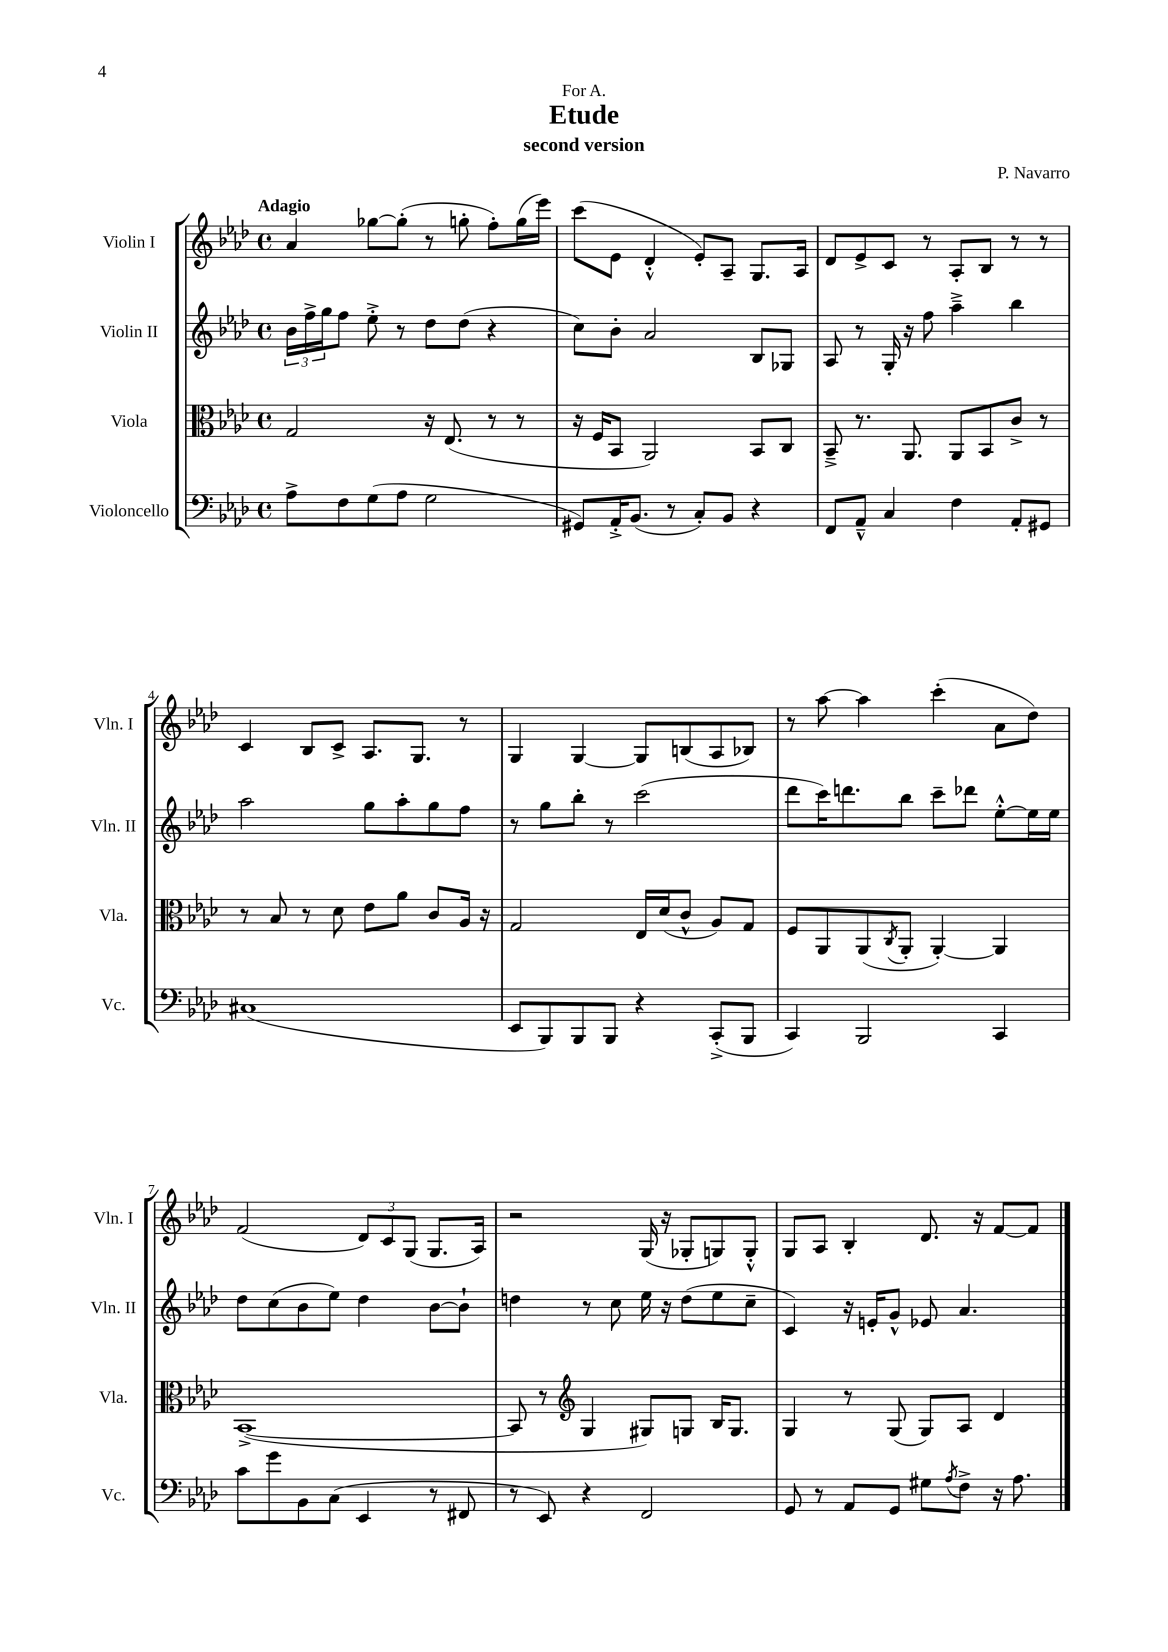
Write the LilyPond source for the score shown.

\header { title = "Etude" composer = "P. Navarro" subtitle = "second version" dedication = "For A." }
<<
\new StaffGroup <<
\new Staff = "s0" \with { instrumentName = "Violin I" shortInstrumentName = "Vln. I" } {
    \clef treble \key aes \major \defaultTimeSignature \time 4/4 \tempo "Adagio"
    aes'4 ges''8~ ges''8-.( r8 g''8-. f''8-.) g''16( ees'''16) |
    c'''8( ees'8 des'4-.-^ ees'8-.) aes8-- g8. aes16 |
    des'8 ees'8-> c'8 r8 aes8-. bes8 r8 r8 |
    c'4 bes8 c'8-> aes8. g8. r8 |
    g4 g4~ g8 b8( aes8 bes8) |
    r8 aes''8~ aes''4 c'''4-.( aes'8 des''8) |
    f'2( \tuplet 3/2 { des'8) c'8 g8( } g8. aes16) |
    r2 g16( r16 ges8-. g8) g8-.-^ |
    g8 aes8 bes4-. des'8. r16 f'8~ f'8 \bar "|." |
}
\new Staff = "s1" \with { instrumentName = "Violin II" shortInstrumentName = "Vln. II" } {
    \clef treble \key aes \major \defaultTimeSignature \time 4/4
    \tuplet 3/2 { bes'16 f''16-> g''16 } f''8 ees''8-.-> r8 des''8 des''8( r4 |
    c''8) bes'8-. aes'2 bes8 ges8 |
    aes8 r8 g16-. r16 f''8 aes''4---> bes''4 |
    aes''2 g''8 aes''8-. g''8 f''8 |
    r8 g''8 bes''8-. r8 c'''2( |
    des'''8 c'''16) d'''8. bes''8 c'''8-- des'''8 ees''8~-.-^ ees''16 ees''16 |
    des''8 c''8( bes'8 ees''8) des''4 bes'8~ bes'8-! |
    d''4 r8 c''8 ees''16 r16 d''8( ees''8 c''8-- |
    c'4) r16 e'16-. g'8-^ ees'8 aes'4. \bar "|." |
}
\new Staff = "s2" \with { instrumentName = "Viola" shortInstrumentName = "Vla." } {
    \clef alto \key aes \major \defaultTimeSignature \time 4/4
    g2 r16 ees8.( r8 r8 |
    r16 f16 bes,8 aes,2) bes,8 c8 |
    bes,8---> r8. aes,8. aes,8 bes,8 c'8-> r8 |
    r8 bes8 r8 des'8 ees'8 aes'8 c'8 aes16 r16 |
    g2 ees16 des'16( c'8-^ aes8) g8 |
    f8 aes,8 aes,8( \acciaccatura { c8 } aes,8-. aes,4~-.) aes,4 |
    bes,1~->( |
    bes,8 r8 \clef treble g4 gis8) g8 bes16 g8. |
    g4 r8 g8( g8) aes8 des'4 \bar "|." |
}
\new Staff = "s3" \with { instrumentName = "Violoncello" shortInstrumentName = "Vc." } {
    \clef bass \key aes \major \defaultTimeSignature \time 4/4
    aes8-> f8 g8( aes8 g2 |
    gis,8) aes,16-.-> bes,8.( r8 c8-.) bes,8 r4 |
    f,8 aes,8---^ c4 f4 aes,8-. gis,8 |
    cis1( |
    ees,8 bes,,8) bes,,8 bes,,8 r4 c,8-.->( bes,,8 |
    c,4) bes,,2 c,4 |
    c'8 g'8 bes,8 c8( ees,4 r8 fis,8 |
    r8 ees,8) r4 f,2 |
    g,8 r8 aes,8 g,8 gis8 \acciaccatura { aes8 } f8-> r16 aes8. \bar "|." |
}
>>
>>
